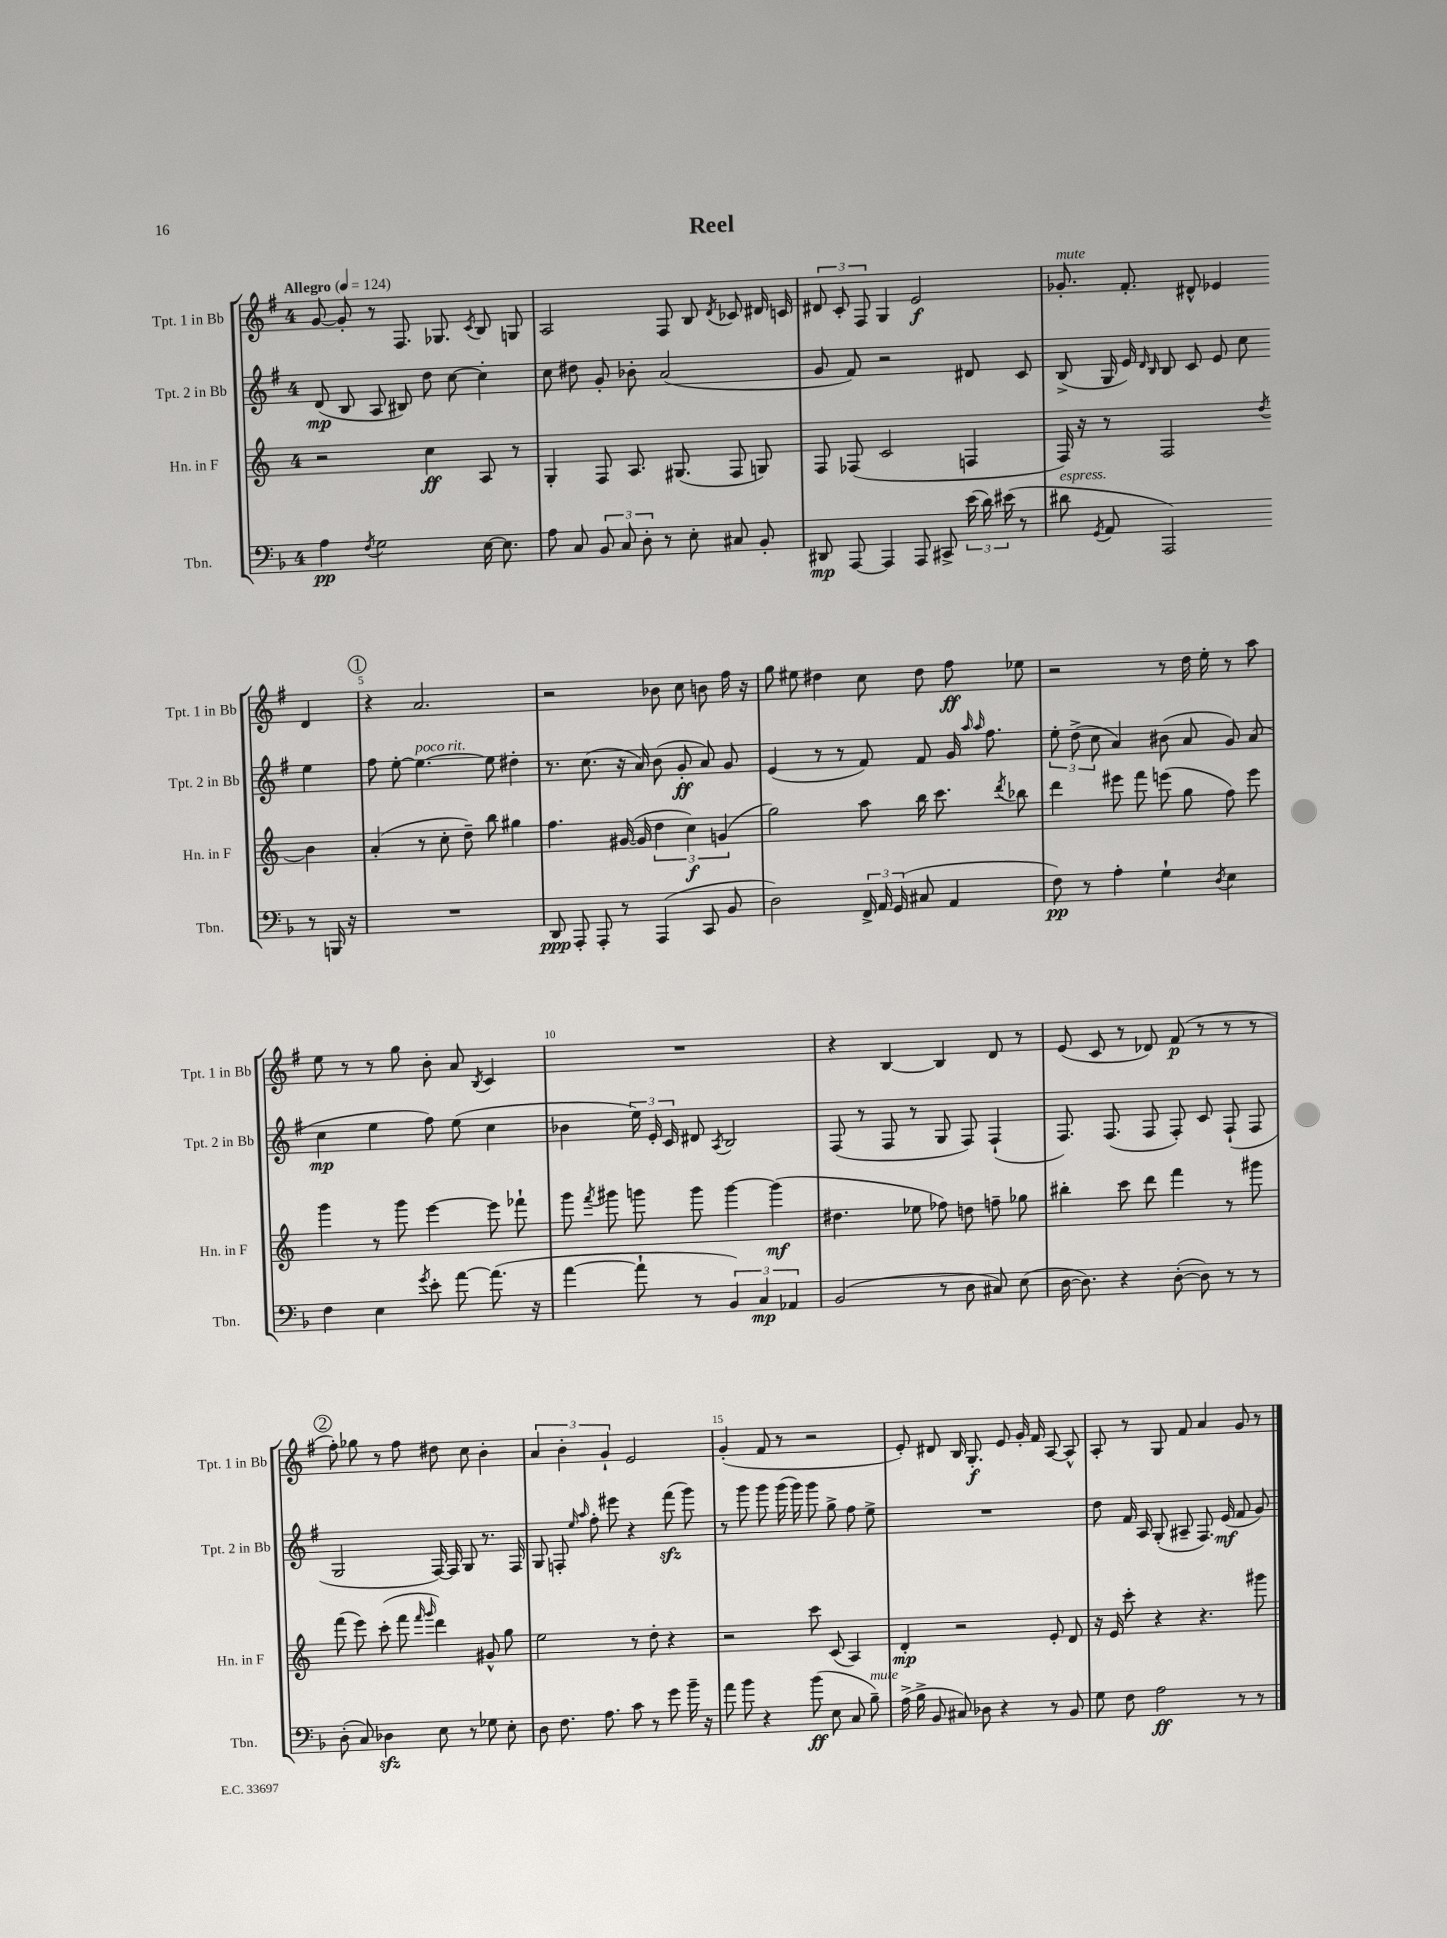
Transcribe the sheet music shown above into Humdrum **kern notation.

**kern	**dynam	**kern	**dynam	**kern	**dynam	**kern	**dynam
*part4	*part4	*part3	*part3	*part2	*part2	*part1	*part1
*staff4	*staff4	*staff3	*staff3	*staff2	*staff2	*staff1	*staff1
*I"Tbn.	*	*I"Hn. in F	*	*I"Tpt. 2 in Bb	*	*I"Tpt. 1 in Bb	*
*I'Tbn.	*	*I'Hn. in F	*	*I'Tpt. 2 in Bb	*	*I'Tpt. 1 in Bb	*
*clefF4	*	*clefG2	*	*clefG2	*	*clefG2	*
*k[b-]	*	*k[]	*	*k[f#]	*	*k[f#]	*
*M4/4	*	*M4/4	*	*M4/4	*	*M4/4	*
*MM124	*	*MM124	*	*MM124	*	*MM124	*
=1	=1	=1	=1	=1	=1	=1	=1
!	!	!	!	!	!	!LO:TX:a:B:t=Allegro	!
4A\	pp	2r	.	(8d/	mp	[8g/	.
.	.	.	.	8B/	.	8g'/]	.
8qF/	.	.	.	.	.	.	.
2G\	.	.	.	8A/	.	8r	.
.	.	.	.	8B#X/)	.	8.F#/	.
.	.	4cc\	ff	8dd\	.	.	.
.	.	.	.	.	.	8.G-X/	.
.	.	.	.	[8cc\	.	.	.
.	.	.	.	.	.	8qc/	.
[16E\	.	8A/	.	4cc'\]	.	8B/	.
8.E\]	.	.	.	.	.	.	.
.	.	8r	.	.	.	8Gn/	.
=2	=2	=2	=2	=2	=2	=2	=2
8A\	.	4G'/	.	8cc\	.	2A/	.
8C/	.	.	.	8dd#X\	.	.	.
12BB-/	.	8F/	.	8g'/	.	.	.
12C/	.	.	.	.	.	.	.
.	.	8.A/	.	8b-X'\	.	.	.
12D'\	.	.	.	.	.	.	.
8r	.	.	.	(2a/	.	8F#/	.
.	.	(8.G#X/	.	.	.	.	.
8E'\	.	.	.	.	.	8B/	.
.	.	.	.	.	.	8qd/	.
8C#X/	.	8F/	.	.	.	8c-X/	.
8BB-'/	.	8Gn/)	.	.	.	16d#X/	.
.	.	.	.	.	.	16cn/	.
=3	=3	=3	=3	=3	=3	=3	=3
8DD#X/	mp	8F/	.	8g/	.	12d#X/	.
.	.	.	.	.	.	12c'/	.
[8AAA/	.	(8F-X/	.	8f#/)	.	.	.
.	.	.	.	.	.	12F#/	.
4AAA/]	.	2c/	.	2r	.	4G/	.
8AAA/	.	.	.	.	.	2e/	f
8CC#X^/	.	.	.	.	.	.	.
(24e\	.	4Fn/	.	8d#X/	.	.	.
24d\)	.	.	.	.	.	.	.
(24e#X\	.	.	.	.	.	.	.
8r	.	.	.	8c/	.	.	.
=4	=4	=4	=4	=4	=4	=4	=4
!	!	!	!	!	!	!LO:TX:a:i:t=mute	!
!LO:TX:a:i:t=espress.	!	!	!	!	!	!	!
8d#X\	.	16F/)	.	(8B^/	.	8.g-X'/	.
.	.	16r	.	.	.	.	.
8qGG/	.	.	.	.	.	.	.
8AA/	.	8r	.	16G/	.	.	.
.	.	.	.	16e/)	.	8.f#'/	.
.	.	.	.	16qqd/	.	.	.
.	.	.	.	16qqB/	.	.	.
2AAA/)	.	2F/	.	8B/	.	.	.
.	.	.	.	8c/	.	8d#X^^/	.
.	.	.	.	8e/	.	4e-X/	.
.	.	.	.	8cc\	.	.	.
.	.	8qdd/	.	.	.	.	.
8r	.	4b\	.	4ee\	.	4d#/	.
16BBBn/	.	.	.	.	.	.	.
16r	.	.	.	.	.	.	.
!!LO:LB:g=z
!!LO:REH:place=s1:t=1
=5	=5	=5	=5	=5	=5	=5	=5
1r	.	(4a'/	.	8ff#\	.	4r	.
.	.	.	.	[8ee'\	.	.	.
!	!	!	!	!LO:TX:a:i:t=poco rit.	!	!	!
.	.	8r	.	4.ee\_	.	2.a/	.
.	.	8cc'\	.	.	.	.	.
.	.	8dd~\)	.	.	.	.	.
.	.	8bb\	.	8ee\]	.	.	.
.	.	4gg#X\	.	4dd#X'\	.	.	.
=6	=6	=6	=6	=6	=6	=6	=6
8DD/	ppp	4.ff\	.	8.r	.	2r	.
8AAA'/	.	.	.	.	.	.	.
.	.	.	.	(8.cc\	.	.	.
8AAA'/	.	.	.	.	.	.	.
8r	.	([16g#X/	.	16r	.	.	.
.	.	16g#/]	.	16a/)	.	.	.
(4AAA/	.	6dd\	.	(8b\	.	8b-X\	.
.	.	.	.	8g'/	ff	8cc\	.
.	.	6cc\)	f	.	.	.	.
8CC/	.	.	.	8a/)	.	8bn\	.
.	.	(6gn/	.	.	.	.	.
8BB-/	.	.	.	8g/	.	16ff#\	.
.	.	.	.	.	.	16r	.
=7	=7	=7	=7	=7	=7	=7	=7
2D\)	.	2gg\)	.	(4e/	.	8gg\	.
.	.	.	.	.	.	8ee#X\	.
.	.	.	.	8r	.	4dd#X\	.
.	.	.	.	8r	.	.	.
24FF^/	.	8aa\	.	8f#/)	.	8cc\	.
24AA/	.	.	.	.	.	.	.
(24GG/	.	.	.	.	.	.	.
8C#X/	.	16bb\	.	8f#/	.	8dd#\	.
.	.	8.ccc\	.	.	.	.	.
4AA/	.	.	.	16g/	.	8ff#\	ff
.	.	.	.	16qqaa/	.	.	.
.	.	.	.	16qqaa/	.	.	.
.	.	.	.	8.ff#\	.	.	.
.	.	8qddd/	.	.	.	.	.
.	.	8bb-X\	.	.	.	8ee-X\	.
=8	=8	=8	=8	=8	=8	=8	=8
8F\)	pp	4ddd\	.	12ee'\	.	2r	.
.	.	.	.	(12dd^\	.	.	.
8r	.	.	.	.	.	.	.
.	.	.	.	12cc\	.	.	.
4A'\	.	8eee#X\	.	4a/)	.	.	.
.	.	8fff\	.	.	.	.	.
4G`\	.	(8eeen\	.	(8b#X\	.	8r	.
.	.	8gg\	.	8a/	.	16dd\	.
.	.	.	.	.	.	16ee'\	.
8qD/	.	.	.	.	.	.	.
4E\	.	8ff\)	.	8g/)	.	8r	.
.	.	8eee\	.	(8a/	.	8aa\	.
!!LO:LB:g=z
=9	=9	=9	=9	=9	=9	=9	=9
4F\	.	4ggg\	.	4cc\	mp	8ee\	.
.	.	.	.	.	.	8r	.
4E\	.	8r	.	4ee\	.	8r	.
.	.	8ggg\	.	.	.	8gg\	.
8qg/	.	.	.	.	.	.	.
8e'\	.	[4eee\	.	8ff#\)	.	8b'\	.
[8a\	.	.	.	(8ee\	.	8a/	.
.	.	.	.	.	.	8qB/	.
(8.a\]	.	8eee\]	.	4cc\	.	4c/	.
.	.	8fff-X`\	.	.	.	.	.
16r	.	.	.	.	.	.	.
=10	=10	=10	=10	=10	=10	=10	=10
[4a\	.	8ggg\	.	4b-X\	.	1r	.
.	.	8qfff/	.	.	.	.	.
.	.	8ggg#X\	.	.	.	.	.
8a`\]	.	8gggn\	.	24ee\)	.	.	.
.	.	.	.	24e'/	.	.	.
.	.	.	.	24c/	.	.	.
8r	.	8ggg\	.	8d#X/	.	.	.
.	.	.	.	8qA/	.	.	.
6BB-/)	.	[4ggg\	.	2B/	.	.	.
6C/	mp	.	.	.	.	.	.
.	.	(4ggg\]	mf	.	.	.	.
6AA-X/	.	.	.	.	.	.	.
=11	=11	=11	=11	=11	=11	=11	=11
(2BB-/	.	4.dd#X\	.	(8F#/	.	4r	.
.	.	.	.	8r	.	.	.
.	.	.	.	8F#/	.	[4B/	.
.	.	8ee-X\	.	8r	.	.	.
8r	.	8ff-X\)	.	8G/	.	4B/]	.
8D\	.	8ddn\	.	8F#/)	.	.	.
8C#X/)	.	8ffn~\	.	(4F#`/	.	8d/	.
(8E\	.	8gg-X\	.	.	.	8r	.
=12	=12	=12	=12	=12	=12	=12	=12
[16D\	.	4bb#X'\	.	8.F#/)	.	(8e/	.
8.D\])	.	.	.	.	.	.	.
.	.	.	.	.	.	8c/	.
.	.	.	.	(8.F#/	.	.	.
4r	.	8ccc\	.	.	.	8r	.
.	.	8ddd\	.	8F#/	.	8d-X/)	.
([8D'\	.	4fff\	.	8F#'/)	.	(8f#/	p
8D\])	.	.	.	8c/	.	8r	.
8r	.	8r	.	(8F#`/	.	8r	.
8r	.	8ggg#X\	.	8F#/	.	8r	.
!!LO:LB:g=z
!!LO:REH:place=s1:t=2
=13	=13	=13	=13	=13	=13	=13	=13
(8D'\	.	(8fff\	.	2G/	.	8ff#'\)	.
8C/)	.	8eee\)	.	.	.	8gg-X\	.
4D-Xzz\	.	(8ccc'\	.	.	.	8r	.
.	.	8fff\	.	.	.	8ff#\	.
.	.	16qqfff/	.	.	.	.	.
.	.	16qqggg/	.	.	.	.	.
8E\	.	4ddd\)	.	[16F#/)	.	8dd#X\	.
.	.	.	.	16F#/]	.	.	.
8r	.	.	.	8G/	.	8cc\	.
8G-X\	.	8g#X^^/	.	8.r	.	4b'\	.
8E'\	.	8gg\	.	.	.	.	.
.	.	.	.	16F#/	.	.	.
=14	=14	=14	=14	=14	=14	=14	=14
8D\	.	2ee\	.	8G/	.	6a/	.
8.F\	.	.	.	8Fn'/	.	.	.
.	.	.	.	.	.	6b'\	.
.	.	.	.	16qqee/	.	.	.
.	.	.	.	16qqaa/	.	.	.
.	.	.	.	8ff#'\	.	.	.
8.A\	.	.	.	.	.	.	.
.	.	.	.	.	.	6g`/	.
.	.	.	.	8eee#X\	.	.	.
8c\	.	8r	.	4r	.	2e/	.
8r	.	8dd'\	.	.	.	.	.
8g\	.	4r	.	(8fff#zz\	.	.	.
16b-~\	.	.	.	8ggg\)	.	.	.
16r	.	.	.	.	.	.	.
=15	=15	=15	=15	=15	=15	=15	=15
8a\	.	2r	.	8r	.	(4g'/	.
8b-\	.	.	.	8ggg\	.	.	.
4r	.	.	.	8ggg\	.	8f#/	.
.	.	.	.	(16ggg\	.	8r	.
.	.	.	.	16ggg\)	.	.	.
(8b-\	ff	8ccc\	.	8ggg\	.	2r	.
8E\	.	(8c/	.	8gg^\	.	.	.
8C/	.	4A/)	.	8ff#\	.	.	.
!LO:TX:a:i:t=mute	!	!	!	!	!	!	!
8B-~\)	.	.	.	8ee^\	.	.	.
=16	=16	=16	=16	=16	=16	=16	=16
(16A^\	.	4d'/	mp	1r	.	8e'/)	.
16B-^\	.	.	.	.	.	.	.
8BB-/	.	.	.	.	.	8d#X/	.
8C#X/)	.	2r	.	.	.	16B/	.
.	.	.	.	.	.	8.G'/	f
8D-X\	.	.	.	.	.	.	.
4r	.	.	.	.	.	8e/	.
.	.	.	.	.	.	16g'/	.
.	.	.	.	.	.	16f#/	.
8r	.	8e'/	.	.	.	[8A/	.
8BB-/	.	8d/	.	.	.	8A^^/]	.
=17	=17	=17	=17	=17	=17	=17	=17
8G\	.	16r	.	8dd\	.	8A'/	.
.	.	16e/	.	.	.	.	.
8F\	.	8ccc'\	.	16f#/	.	8r	.
.	.	.	.	16A/	.	.	.
2A\	ff	4r	.	(8G'/	.	8G/	.
.	.	.	.	8A#X~/	.	8f#/	.
.	.	4.r	.	8.F#/)	.	4a/	.
.	.	.	.	(16e/	mf	.	.
8r	.	.	.	8f#/	.	8g/	.
8r	.	8ggg#X\	.	8g/)	.	8r	.
==	==	==	==	==	==	==	==
*-	*-	*-	*-	*-	*-	*-	*-
